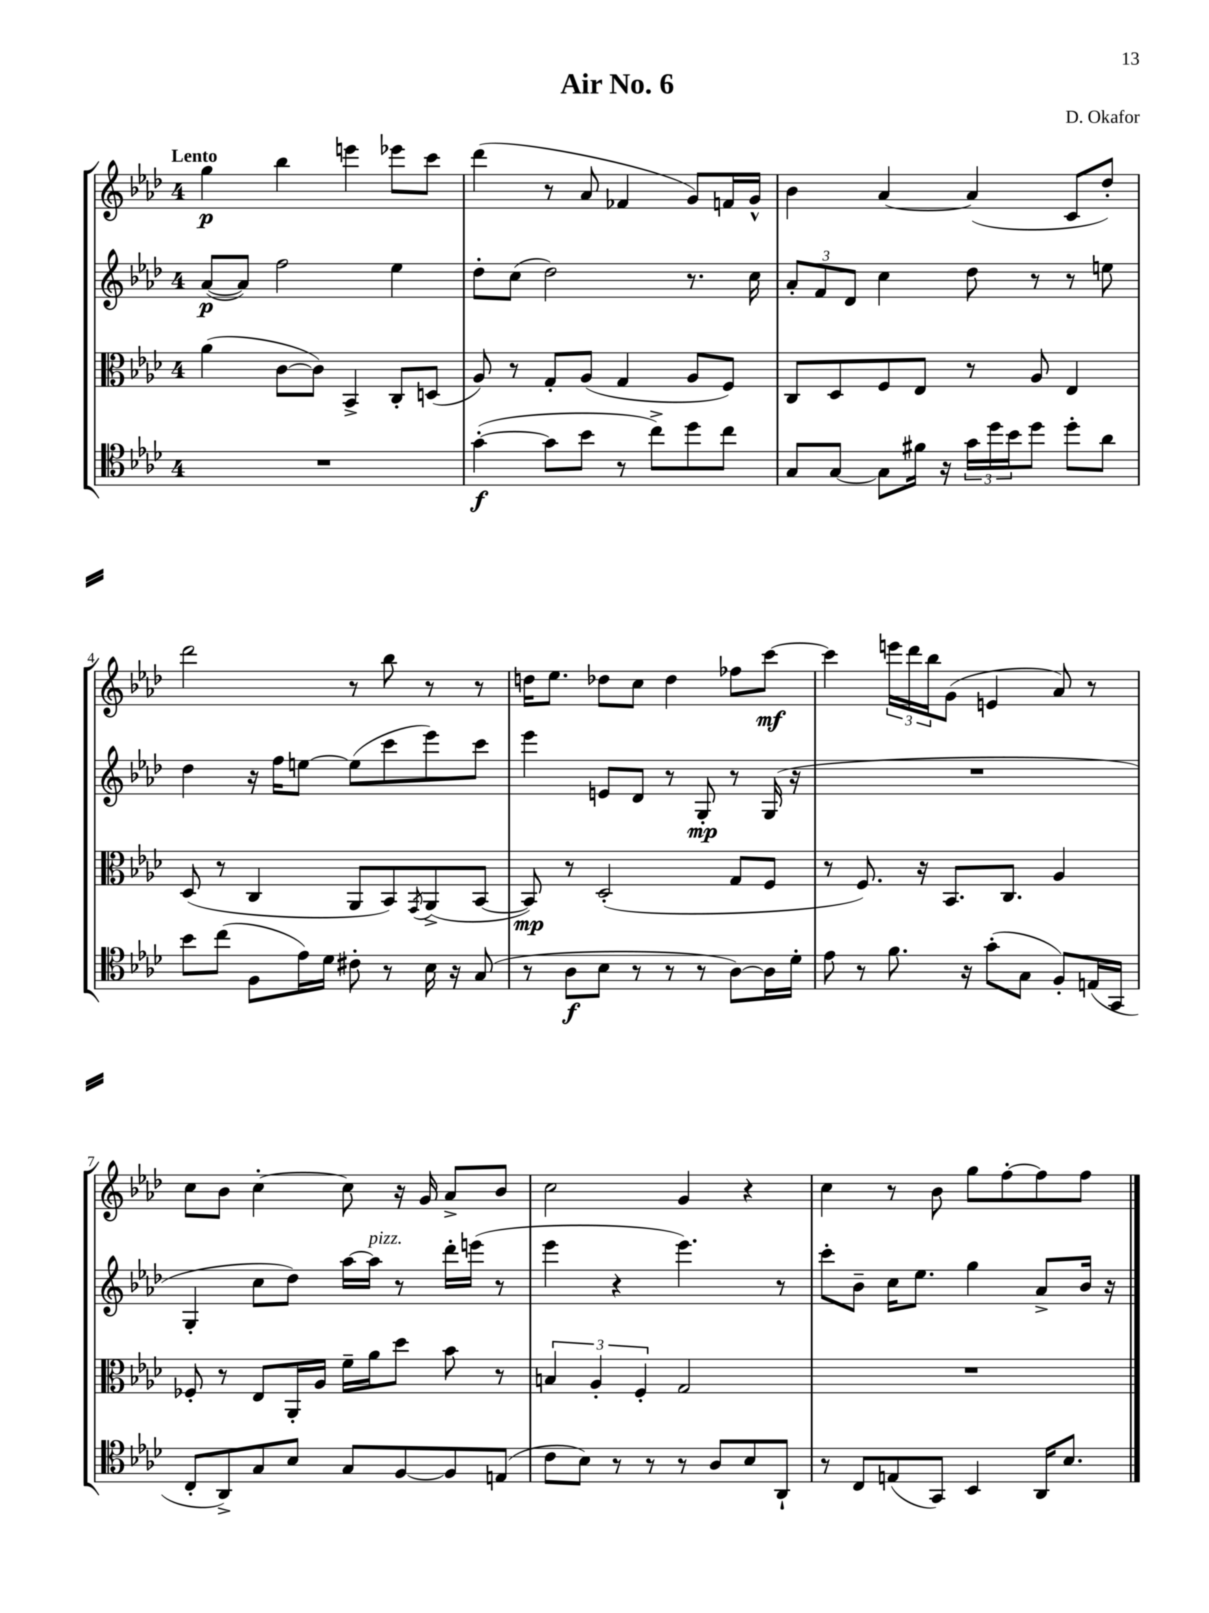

**kern	**dynam	**kern	**dynam	**kern	**dynam	**kern	**dynam
*part4	*part4	*part3	*part3	*part2	*part2	*part1	*part1
*staff4	*staff4	*staff3	*staff3	*staff2	*staff2	*staff1	*staff1
*clefC4	*	*clefC3	*	*clefG2	*	*clefG2	*
*k[b-e-a-d-]	*	*k[b-e-a-d-]	*	*k[b-e-a-d-]	*	*k[b-e-a-d-]	*
*M4/4	*	*M4/4	*	*M4/4	*	*M4/4	*
=1	=1	=1	=1	=1	=1	=1	=1
!	!	!	!	!	!	!LO:TX:a:B:t=Lento	!
1r	.	(4a-\	.	([8a-/L	p	4gg\	p
.	.	.	.	8a-/J])	.	.	.
.	.	[8c\L	.	2ff\	.	4bb-\	.
.	.	8c\J])	.	.	.	.	.
.	.	4BB-^/	.	.	.	4eeen\	.
.	.	8C'/L	.	4ee-\	.	8eee-X\L	.
.	.	(8Dn/J	.	.	.	8ccc\J	.
=2	=2	=2	=2	=2	=2	=2	=2
([4g'\	f	8A-/)	.	8dd-'\L	.	(4ddd-\	.
.	.	8r	.	(8cc\J	.	.	.
8g\L]	.	8G'/L	.	2dd-\)	.	8r	.
8b-\J	.	(8A-/J	.	.	.	8a-/	.
8r	.	4G/	.	.	.	4f-X/	.
8cc^\L)	.	.	.	.	.	.	.
8dd-\	.	8A-/L	.	8.r	.	8g/L)	.
8cc\J	.	8F/J)	.	.	.	16fn/L	.
.	.	.	.	16cc\	.	16g^^/JJ	.
=3	=3	=3	=3	=3	=3	=3	=3
8G/L	.	8C/L	.	12a-'/L	.	4b-\	.
.	.	.	.	12f/	.	.	.
[8G/J	.	8D-/	.	.	.	.	.
.	.	.	.	12d-/J	.	.	.
8G\L]	.	8F/	.	4cc\	.	[4a-/	.
16f#X\Jk	.	8E-/J	.	.	.	.	.
16r	.	.	.	.	.	.	.
24g\LL	.	8r	.	8dd-\	.	(4a-/]	.
24dd-\	.	.	.	.	.	.	.
24b-\J	.	.	.	.	.	.	.
8dd-\J	.	8A-/	.	8r	.	.	.
8dd-'\L	.	4E-/	.	8r	.	8c/L	.
8a-\J	.	.	.	8een\	.	8dd-'/J)	.
!!LO:LB:g=z
=4	=4	=4	=4	=4	=4	=4	=4
8b-\L	.	(8D-/	.	4dd-\	.	2ddd-\	.
(8cc\J	.	8r	.	.	.	.	.
8F\L	.	4C/	.	16r	.	.	.
.	.	.	.	16ff\KL	.	.	.
16e-\L)	.	.	.	[8een\J	.	.	.
16d-\JJ	.	.	.	.	.	.	.
8c#X'\	.	8AA-/L	.	(8ee\L]	.	8r	.
8r	.	8BB-/)	.	8ccc\	.	8bb-\	.
.	.	8qGG/	.	.	.	.	.
16B-\	.	(8AA-^/	.	8eee-\)	.	8r	.
16r	.	.	.	.	.	.	.
(8G/	.	[8BB-/J	.	8ccc\J	.	8r	.
=5	=5	=5	=5	=5	=5	=5	=5
8r	.	8BB-/])	mp	4eee-\	.	16ddn\KL	.
.	.	.	.	.	.	8.ee-\J	.
8A-\L	f	8r	.	.	.	.	.
8B-\J	.	(2D-'/	.	8en/L	.	8dd-X\L	.
8r	.	.	.	8d-/J	.	8cc\J	.
8r	.	.	.	8r	.	4dd-\	.
8r	.	.	.	8G'/	mp	.	.
[8A-\L)	.	8G/L	.	8r	.	8ff-X\L	.
16A-\L]	.	8F/J	.	(16G/	.	[8ccc\J	mf
16d-'\JJ	.	.	.	16r	.	.	.
=6	=6	=6	=6	=6	=6	=6	=6
8e-\	.	8r	.	1r	.	4ccc\]	.
8r	.	8.F/)	.	.	.	.	.
8.f\	.	.	.	.	.	24eeen\LL	.
.	.	.	.	.	.	24ddd-\	.
.	.	16r	.	.	.	.	.
.	.	.	.	.	.	24bb-\J	.
.	.	8.BB-/L	.	.	.	(8g\J	.
16r	.	.	.	.	.	.	.
(8g'\L	.	.	.	.	.	4en/	.
.	.	8.C/J	.	.	.	.	.
8G\J	.	.	.	.	.	.	.
8F'/L)	.	4A-/	.	.	.	8a-/)	.
(16En/L	.	.	.	.	.	8r	.
16GG/JJ	.	.	.	.	.	.	.
!!LO:LB:g=z
=7	=7	=7	=7	=7	=7	=7	=7
8C'/L	.	8F-X'/	.	4G'/	.	8cc\L	.
8AA-^/)	.	8r	.	.	.	8b-\J	.
8G/	.	8E-/L	.	8cc\L	.	[4cc'\	.
8B-/J	.	16AA-'/L	.	8dd-\J)	.	.	.
.	.	16A-/JJ	.	.	.	.	.
8G/L	.	16f~\LL	.	[16aa-\LL	.	8cc\]	.
!	!	!	!	!LO:TX:a:i:t=pizz.	!	!	!
.	.	16a-\J	.	16aa-\JJ]	.	.	.
[8F/	.	8dd-\J	.	8r	.	16r	.
.	.	.	.	.	.	16g/	.
8F/]	.	8b-\	.	16ddd-'\LL	.	8a-^/L	.
.	.	.	.	(16eeen\JJ	.	.	.
(8En/J	.	8r	.	8r	.	8b-/J	.
=8	=8	=8	=8	=8	=8	=8	=8
8c\L	.	6Bn/	.	4eee-\	.	2cc\	.
8B-\J)	.	.	.	.	.	.	.
.	.	6A-'/	.	.	.	.	.
8r	.	.	.	4r	.	.	.
.	.	6F'/	.	.	.	.	.
8r	.	.	.	.	.	.	.
8r	.	2G/	.	4.eee-\)	.	4g/	.
8A-/L	.	.	.	.	.	.	.
8B-/	.	.	.	.	.	4r	.
8AA-`/J	.	.	.	8r	.	.	.
=9	=9	=9	=9	=9	=9	=9	=9
8r	.	1r	.	8ccc'\L	.	4cc\	.
8C/L	.	.	.	8b-~\J	.	.	.
(8En/	.	.	.	16cc\KL	.	8r	.
.	.	.	.	8.ee-\J	.	.	.
8GG/J)	.	.	.	.	.	8b-\	.
4BB-/	.	.	.	4gg\	.	8gg\L	.
.	.	.	.	.	.	[8ff'\	.
16AA-/KL	.	.	.	8a-^/L	.	8ff\]	.
8.B-/J	.	.	.	.	.	.	.
.	.	.	.	16b-/Jk	.	8ff\J	.
.	.	.	.	16r	.	.	.
==	==	==	==	==	==	==	==
*-	*-	*-	*-	*-	*-	*-	*-
